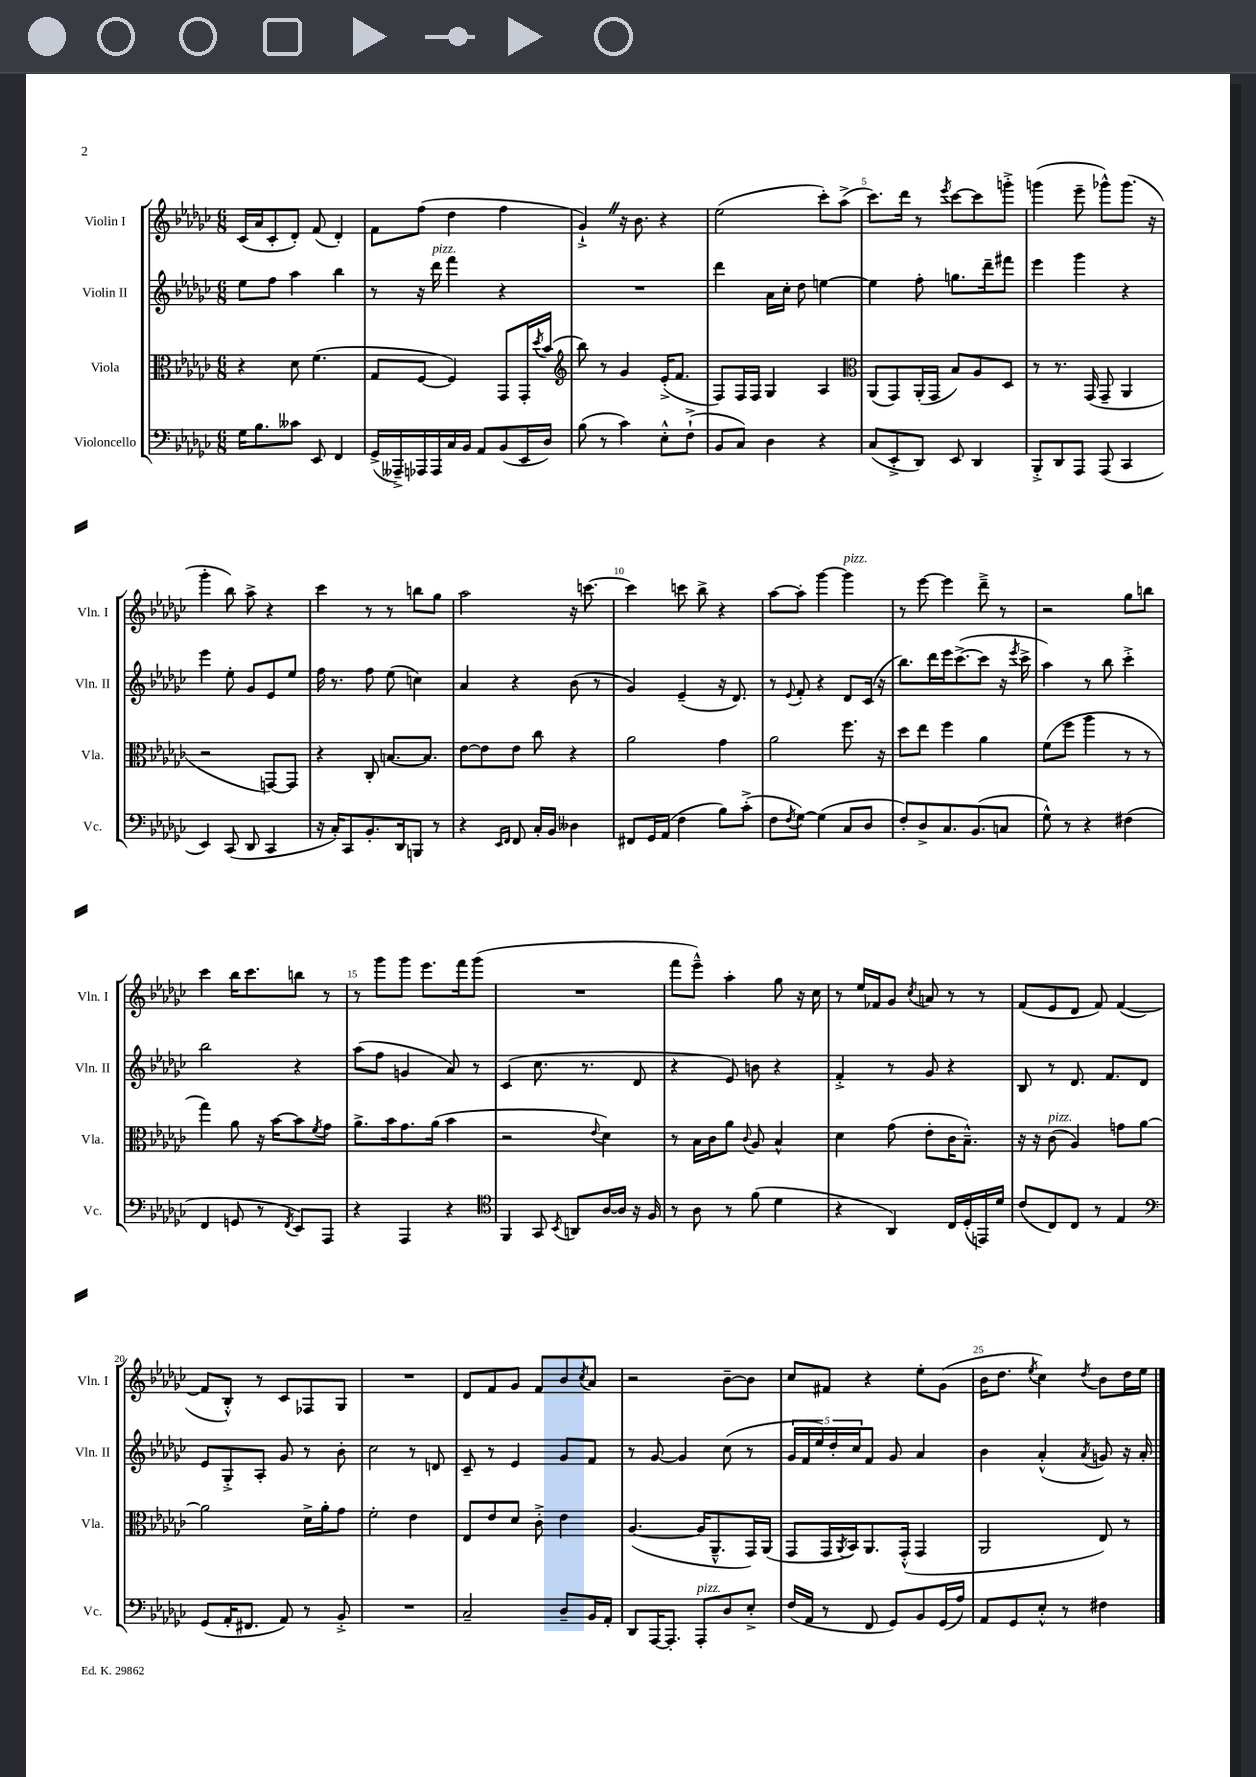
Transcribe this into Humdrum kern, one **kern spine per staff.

**kern	**kern	**kern	**kern
*part4	*part3	*part2	*part1
*staff4	*staff3	*staff2	*staff1
*I"Violoncello	*I"Viola	*I"Violin II	*I"Violin I
*I'Vc.	*I'Vla.	*I'Vln. II	*I'Vln. I
*clefF4	*clefC3	*clefG2	*clefG2
*k[b-e-a-d-g-c-]	*k[b-e-a-d-g-c-]	*k[b-e-a-d-g-c-]	*k[b-e-a-d-g-c-]
*M6/8	*M6/8	*M6/8	*M6/8
=1	=1	=1	=1
16G-\KL	4r	8ee-\L	(16c-/LL
8.B-\	.	.	16a-/J
.	.	8ff\J	8c-'/
8c--X\J	8d-\	4aa-\	8d-'/J)
8EE-/	(4.f\	.	(8f/
4FF/	.	4bb-\	4d-'/)
=2	=2	=2	=2
(16GG-^/LL	8G-/L	8r	8f\L
16AAA--X~^/)	.	.	.
16AAA-X/	[8F/J	16r	(8ff\J
!	!	!LO:TX:a:i:t=pizz.	!
16AAA-/	.	16ddd-\	.
16C-/	4F/])	4fff\	4dd-\
16BB-/JJ	.	.	.
8AA-/L	.	.	.
(8BB-/	8GG-/L	4r	4ff\
16EE-/L	16GG-'/L	.	.
.	8qdd-/	.	.
16D-/JJ)	(16b-/JJ	.	.
=3	=3	=3	=3
*	*clefG2	*	*
(8B-\	8bb-\)	2.r	4g-`^Z/)
8r	8r	.	.
4c-\)	4g-/	.	16r
.	.	.	8.b-\
8E-'^^\L	(16e-'^/KL	.	4r
.	8.f/J	.	.
(8F`^\J	.	.	.
=4	=4	=4	=4
8BB-/L	8F/L)	4ddd-\	(2ee-\
8C-/J)	16F/L	.	.
.	16F/JJ	.	.
4D-\	4G-/	16a-\LL	.
.	.	16cc-'\JJ	.
.	.	8dd-\	.
4r	4A-/	[4een\	8ccc-'\L)
.	.	.	(8aa-^\J
=5	=5	=5	=5
*	*clefC3	*	*
(8C-/L	(8AA-/L	4ee\]	8.ccc-\L)
8EE-'^/	8GG-/)	.	.
.	.	.	16ddd-\Jk
8DD-/J)	(16AA-'/L	8ff'\	8r
.	16GG-/JJ	.	.
.	.	.	8qeee-/
8EE-/	8B-/L)	8.ggn\L	[8ccc-\L
4DD-/	8A-/	.	8ccc-\]
.	.	16ddd-~\k	.
.	8D-/J	8fff#X\J	8gggn'^\J
=6	=6	=6	=6
8BBB-'^/L	8r	4eee-\	(4gggn\
8DD-/	8.r	.	.
8AAA-/J	.	4ggg-\	8eee-~\
.	(16GG-/	.	.
(8AAA-/	8GG-~/	.	8ggg-X^^\L)
4CC-/	4AA-/	4r	(8.ggg-\J
.	.	.	16r
!!LO:LB:g=z
=7	=7	=7	=7
4EE-/)	2r	4eee-\	4ggg-'\
(8CC-/	.	8ee-'\	8bb-\)
8DD-/	.	8g-/L	8aa-^\
4CC-/	[8GGn/L)	8e-/	4r
.	8GG/J]	8ee-/J	.
=8	=8	=8	=8
16r	4r	16ff\	4ccc-\
16C-'/KL)	.	8.r	.
8CC-/	.	.	.
8.BB-'/	8C-'/	8ff\	8r
.	[8.Bn/L	(8ee-\	8r
16DD-/k	.	.	.
8BBBn/J	.	4ccn\)	8bbn\L
.	8.B/J]	.	.
8r	.	.	8gg-\J
=9	=9	=9	=9
4r	[8e-\L	4a-/	2aa-\
.	8e-\]	.	.
16qqEE-/LL	.	.	.
16qqFF/JJ	.	.	.
8FF/	8e-\J	4r	.
16C-'/LL	8cc-\	.	.
16BB-/JJ	.	.	.
4D--X\	4r	(8b-\	16r
.	.	.	[8.cccn\
.	.	8r	.
=10	=10	=10	=10
8FF#X/L	2a-\	4g-/)	4ccc\]
16GG-/L	.	.	.
(16AA-/JJ	.	.	.
4F\	.	(4e-~/	8cccn\
.	.	.	8bb-^\
8B-\L)	4g-\	16r	4r
.	.	8.d-/)	.
(8c-'^\J	.	.	.
=11	=11	=11	=11
8F\L	2a-\	8r	[8aa-\L
8qF/	.	8qqe-/	.
[8G-\J)	.	8f'/	8aa-'\J]
(4G-\]	.	4r	[4ggg-\
!	!	!	!LO:TX:a:i:t=pizz.
8C-/L	8.ff\	8d-/L	4ggg-\]
8D-/J	.	(16c-/Jk	.
.	16r	16r	.
=12	=12	=12	=12
8F'/L)	8dd-\L	8.bb-\L)	8r
8D-^/	8ee-\J	.	[8eee-\
.	.	16ddd-\L	.
8.C-/	4ff\	16eee-\J	4eee-\]
.	.	([8.ccc-^\	.
(8.BB-/	.	.	.
.	4a-\	8ccc-\J]	8ddd-~^\
8Cn/J	.	16r	8r
.	.	8qeee-/	.
.	.	16ccc-^\	.
=13	=13	=13	=13
8G-^^\)	(8f\L	4aa-\)	2r
8r	8ff\J	.	.
4r	4aa-\	8r	.
.	.	8bb-\	.
(4F#X\	8r	4ccc-'^\	8gg-\L
.	8r	.	8bbn\J
!!LO:LB:g=z
=14	=14	=14	=14
4FF/	4gg-\)	2bb-\	4ccc-\
8GGn/	8a-\	.	16bb-\KL
.	.	.	8.ccc-\
8r	16r	.	.
.	[16b-\KL	.	.
8qFF/	.	.	.
8EE-/L)	8b-\]	4r	8bbn\J
.	8qf/	.	.
8AAA-/J	8g-\J	.	8r
=15	=15	=15	=15
4r	8.a-^\L	(8aa-\L	8r
.	.	8ff\J	8ggg-\L
.	16b-\k	.	.
4AAA-/	8.g-\	4gn/	8ggg-\J
.	.	.	8.eee-\L
.	(16a-\Jk	.	.
4r	4b-\	8a-/)	.
.	.	.	16fff\k
.	.	8r	(8ggg-\J
=16	=16	=16	=16
*clefC4	*	*	*
4FF/	2r	(4c-/	2.r
8GG-/	.	8.cc-\	.
8qBB-/	.	.	.
8AAn/L	.	.	.
.	.	8.r	.
.	8qqe-/	.	.
[16A-/L	4d-\)	.	.
16A-/JJ]	.	.	.
16r	.	8d-/	.
16F/	.	.	.
=17	=17	=17	=17
8r	8r	4r	8fff\L
8A-\	16B-\LL	.	8eee-~^^\J)
.	16c-\J	.	.
8r	8a-\J	8e-/)	4aa-'\
.	8qqc-/	.	.
(8f\	8A-/	8bn\	.
4d-\	4B-^^/	4r	8gg-\
.	.	.	16r
.	.	.	16cc-\
=18	=18	=18	=18
4r	4d-\	4f'^/	8r
.	.	.	16ee-/LL
.	.	.	16f-X/J
4AA-/)	(8g-\	8r	8g-/J
.	.	.	8qcc-/
.	8e-'\L	8g-/	8an/
16C-/LL	16c-\K	4r	8r
(16D-'/	8.B-~^^\J)	.	.
16EEn/)	.	.	8r
16d-/JJ	.	.	.
=19	=19	=19	=19
(8c-/L	16r	8B-/	(8f/L
.	16r	.	.
!	!LO:TX:a:i:t=pizz.	!	!
8C-/)	(8c-\	8r	8e-/
8C-/J	4A-/)	8.d-/	8d-/J
8r	.	.	8f/)
.	.	8.f/L	.
4E-/	8gn\L	.	([4f/
.	[8a-\J	8d-/J	.
!!LO:LB:g=z
=20	=20	=20	=20
*clefF4	*	*	*
(8GG-/L	2a-\]	8e-/L	8f/L]
16AA-'/K	.	8G-'^/	8B-'^^/J)
8.FF#X/J	.	.	.
.	.	8A-'/J	8r
8AA-/)	.	8g-/	8c-/L
8r	16d-^\LL	8r	8F-X/
.	16a-'\J	.	.
8BB-'^/	8g-\J	8b-'\	8G-/J
=21	=21	=21	=21
2.r	2f'\	2cc-\	2.r
.	4e-\	8r	.
.	.	8dn/	.
=22	=22	=22	=22
2C-~/	8E-/L	8c-~/	8d-/L
.	8e-/	8r	8f/
.	8d-/J	4e-/	8g-/J
.	8c-'^\	.	8f/L
8D-~/L	4e-\	8g-/L	8b-/
.	.	.	8qcc-/
16BB-/L	.	8f/J	8a-/J
16AA-'/JJ	.	.	.
=23	=23	=23	=23
8DD-/L	([4.A-/	8r	2r
[16AAA-/K	.	[8g-/	.
8.AAA-'/J]	.	.	.
.	.	4g-/]	.
!LO:TX:a:i:t=pizz.	!	!	!
8AAA-'/L	16A-/KL]	.	.
.	8.AA-~^^/	.	.
8D-/	.	(8cc-\	[8b-~\L
8E-'^/J	16GG-/L)	8r	8b-\J]
.	(16AA-/JJ	.	.
=24	=24	=24	=24
(16F/LL	8GG-/L	20g-/LL	8cc-/L
.	.	20f/	.
16AA-/JJ	.	.	.
.	.	20ee-/)	.
8r	16GG-/L	.	8f#X/J
.	.	20dd-'/	.
.	8qAA-/	.	.
.	16BB-/J)	.	.
.	.	20cc-/J	.
8FF/	8.AA-/	8f/J	4r
8GG-/L)	.	8g-/	.
.	(16GG-'^^/Jk	.	.
8BB-/	4GG-/	4a-/	8ee-'\L
(16GG-/L	.	.	(8g-\J
16A-/JJ)	.	.	.
=25	=25	=25	=25
8AA-/L	2AA-/	4b-\	16b-\KL
.	.	.	8.dd-\J
8GG-/	.	.	.
.	.	.	8qee-/
8E-'^^/J	.	(4a-'^^/	4cc-\)
8r	.	.	.
.	.	8qa-/	8qdd-/
4F#X\	8E-/)	8gn/)	8b-\L
.	8r	16r	16dd-\L
.	.	16a-'/	16ee-\JJ
==	==	==	==
*-	*-	*-	*-
